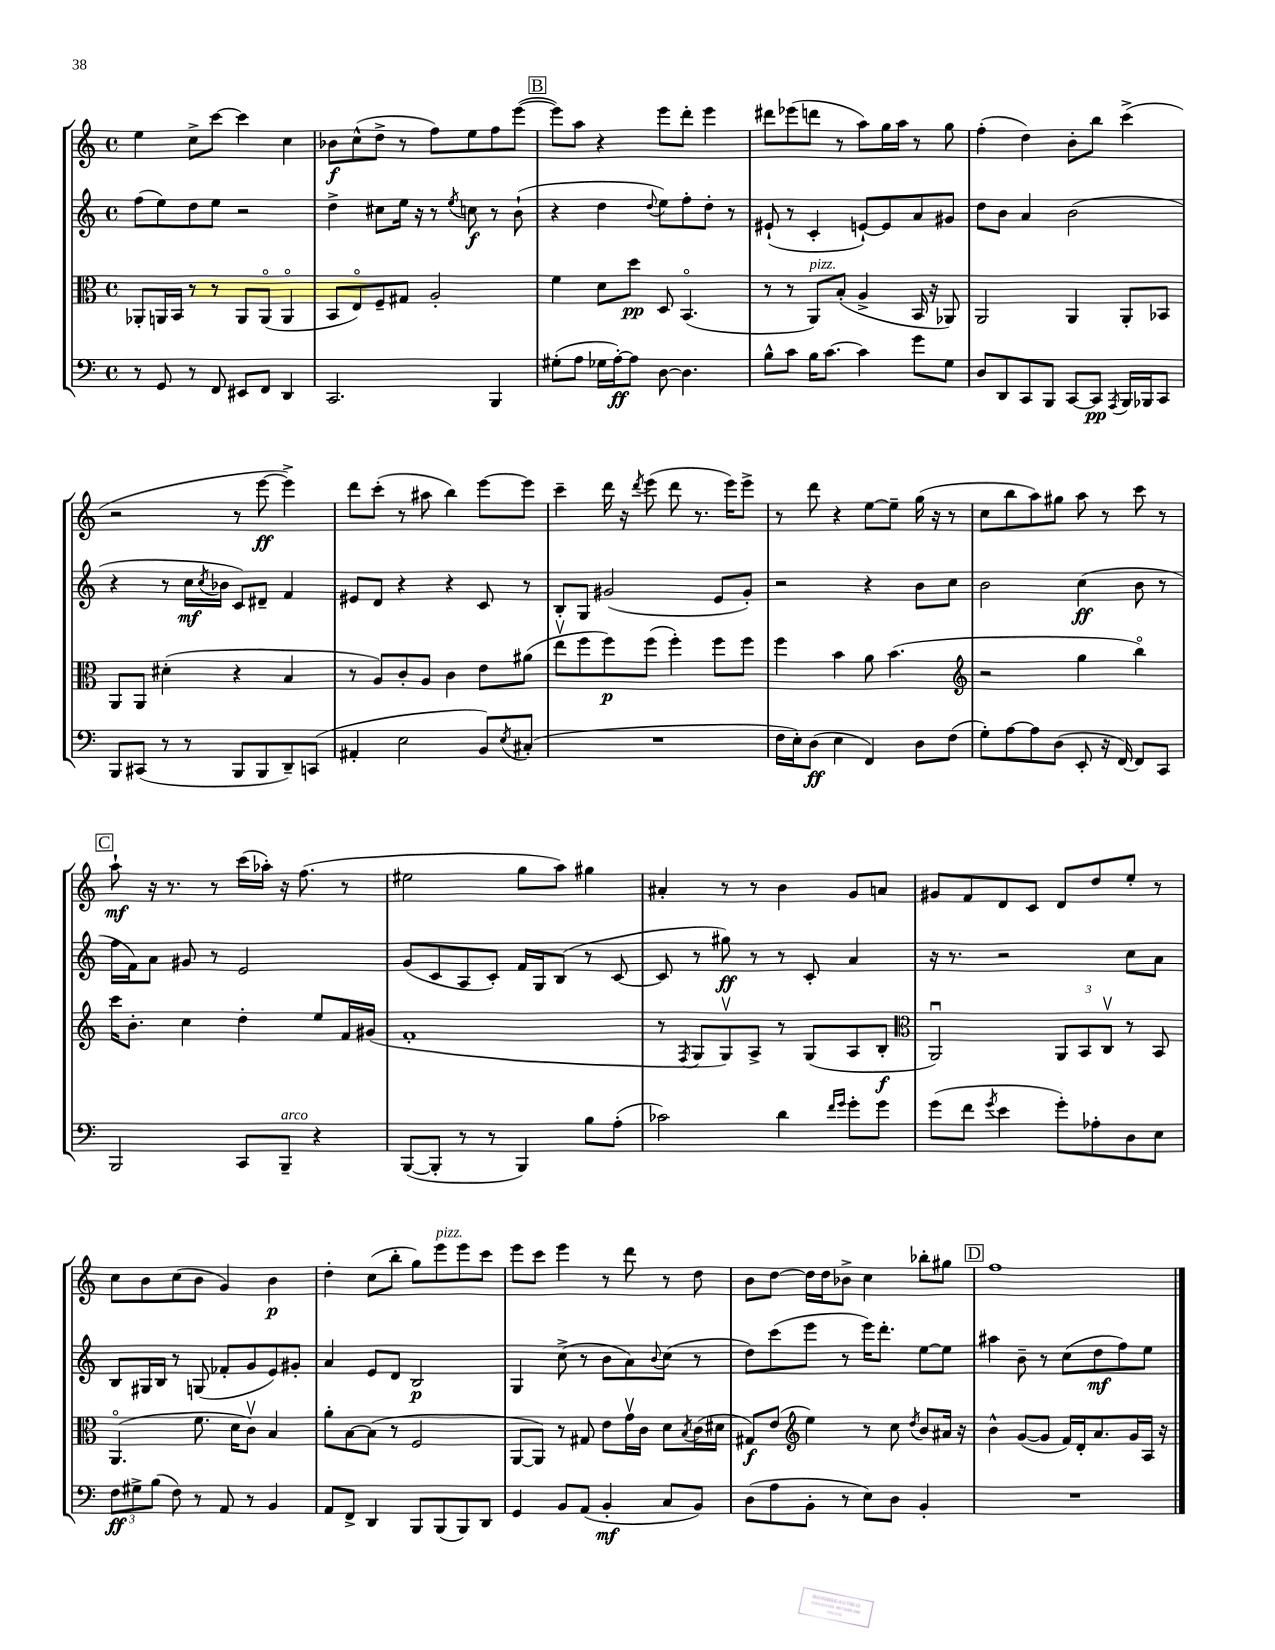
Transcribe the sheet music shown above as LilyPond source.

<<
\new StaffGroup <<
\new Staff = "s0" {
    \clef treble \key c \major \defaultTimeSignature \time 4/4
    e''4 c''8-> c'''8~ c'''4 c''4 |
    bes'8\f c''8-^( d''8-> r8 f''8) e''8 f''8 e'''8~( |
    \mark \markup { \box "B" } e'''8) a''8 r4 e'''8 d'''8-. e'''4 |
    dis'''8 ees'''8( d'''8 r8 a''8) g''16 a''16 r8 g''8 |
    f''4-.( d''4) b'8-. b''8 c'''4->( |
    r2 r8 e'''8~\ff e'''4->) |
    d'''8 c'''8-.( r8 ais''8 b''4) e'''8~ e'''8 |
    c'''4-- d'''16 r16 \acciaccatura { d'''8 } e'''8( d'''8 r8. e'''16) e'''8-> |
    r8 d'''8 r4 e''8~ e''8-- g''16( r16 r8 |
    c''8 b''8 a''8) gis''8 a''8 r8 c'''8 r8 |
    \mark \markup { \box "C" } a''8-!\mf r16 r8. r8 c'''16( aes''16-.) r16 f''8.( r8 |
    eis''2 g''8 a''8) gis''4 |
    ais'4-. r8 r8 b'4 g'8 a'8 |
    gis'8 f'8 d'8 c'8 d'8 d''8 e''8-. r8 |
    c''8 b'8 c''8( b'8 g'4) b'4\p |
    d''4-. c''8( b''8-. g''8) e'''8^\markup { \italic "pizz." } e'''8 c'''8 |
    e'''8 c'''8 e'''4 r8 d'''8 r8 d''8 |
    b'8 d''8~ d''16 d''16 bes'8-> c''4 bes''8-. gis''8 |
    \mark \markup { \box "D" } f''1 \bar "|." |
}
\new Staff = "s1" {
    \clef treble \key c \major \defaultTimeSignature \time 4/4
    f''8( e''8) d''8 e''8 r2 |
    d''4-> cis''8 e''16 r16 r8 \acciaccatura { e''8 } c''8\f r8 b'8-!( |
    \mark \markup { \box "B" } r4 d''4 \appoggiatura { d''8 } e''8) f''8-. d''8-. r8 |
    eis'8-!( r8 c'4-. e'8~-!) e'8 a'8 gis'8 |
    d''8 b'8 a'4 b'2( |
    r4 r8 c''16\mf \acciaccatura { c''8 } bes'16 c'8) dis'8-- f'4 |
    eis'8 d'8 r4 r4 c'8 r8 |
    b8-. g8 gis'2( e'8 gis'8-.) |
    r2 r4 b'8 c''8 |
    b'2 c''4\ff( b'8 r8 |
    \mark \markup { \box "C" } f''16 f'16) a'8 gis'8 r8 e'2 |
    g'8( c'8 a8 c'8-.) f'16 g16 b8( r8 c'8~ |
    c'8 r8 gis''8\ff) r8 r8 c'8-. a'4 |
    r16 r8. r2 c''8 a'8 |
    b8 gis16 b16 r8 g8( fes'8-. g'8 e'8) gis'8-. |
    a'4 e'8 d'8 b2\p |
    g4 c''8->( r8 b'8 a'8) \appoggiatura { b'8 } c''8( r8 |
    d''8) c'''8( e'''8 r8 e'''16) d'''8.-. e''8~ e''8 |
    \mark \markup { \box "D" } ais''4 b'8-- r8 c''8( d''8\mf f''8) e''8 \bar "|." |
}
\new Staff = "s2" {
    \clef alto \key c \major \defaultTimeSignature \time 4/4
    aes,8-. a,16 b,16 r8 r8 a,8 a,8\flageolet( a,4\flageolet |
    b,8 e8\flageolet) f8-- gis8 a2-. |
    \mark \markup { \box "B" } f'4 d'8 d''8\pp d8 b,4.\flageolet( |
    r8 r8 a,8^\markup { \italic "pizz." }) b8-.( a4-> b,16 r16 aes,8) |
    a,2 a,4 a,8-. bes,8 |
    a,8 a,8 dis'4-.( r4 b4 |
    r8 a8) c'8-. a8 c'4 e'8 ais'8( |
    e''8\upbow f''8 f''8\p) f''8( f''4-.) f''8 f''8 |
    f''4 b'4 a'8 b'4.( |
    \clef treble r2 g''4 b''4\flageolet) |
    \mark \markup { \box "C" } c'''16 b'8.-. c''4 d''4-. e''8 f'16 gis'16( |
    f'1-. |
    r8 \acciaccatura { f8 } g8 g8\upbow) a8-> r8 g8( a8 b8-.\f |
    \clef alto a,2\downbow) \tuplet 3/2 { a,8 b,8 c8\upbow } r8 b,8 |
    a,4.\flageolet( f'8. d'16 c'8\upbow) b4 |
    a'8-. b8~ b8( r8 f2 |
    a,8~ a,8) r8 gis8 e'8 g'16\upbow c'16 d'8 \acciaccatura { b8 } c'16( dis'16 |
    gis8\f) e'8( \clef treble e''4) r8 c''8 \acciaccatura { d''8 } b'8 ais'16 r16 |
    \mark \markup { \box "D" } b'4-^ g'8~( g'8 f'16) d'16-. a'8. g'16 a16 r16 \bar "|." |
}
\new Staff = "s3" {
    \clef bass \key c \major \defaultTimeSignature \time 4/4
    r8 g,8 r8 f,8 eis,8 f,8 d,4 |
    c,2. b,,4 |
    \mark \markup { \box "B" } gis8-.( a8 ges16 a16~-.\ff) a8 d8~ d4. |
    b8-^ c'8 b16 c'8.~ c'4 g'8 g8 |
    d8 d,8 c,8 b,,8 c,8~ c,8\pp \acciaccatura { a,,8 } b,,16 bes,,16 c,8 |
    b,,8 cis,8( r8 r8 b,,8 b,,8 d,8--) c,8( |
    ais,4-. e2 b,8) \acciaccatura { e8 } cis8-.( |
    R1 |
    f16 e16-.) d8\ff( e4 f,4) d8 f8( |
    g8-.) a8~ a8 d8( e,8-. r16 f,16~) f,8 c,8 |
    \mark \markup { \box "C" } b,,2 c,8 b,,8--^\markup { \italic "arco" } r4 |
    b,,8~( b,,8-. r8 r8 b,,4) b8 a8-.( |
    ces'2) d'4 \grace { f'16 g'16 } g'8-. g'8 |
    g'8( f'8 \acciaccatura { g'8 } e'4 g'8-.) aes8-. d8 e8 |
    \tuplet 3/2 { f8\ff gis8-> b8( } f8) r8 a,8 r8 b,4 |
    a,8 f,8-> d,4 b,,8 b,,8( b,,8) d,8 |
    g,4 b,8 a,8( b,4-.\mf c8 b,8) |
    d8( a8 b,8-. r8 e8) d8 b,4-. |
    \mark \markup { \box "D" } R1 \bar "|." |
}
>>
>>
\layout { \context { \Score \remove "Bar_number_engraver" } }
